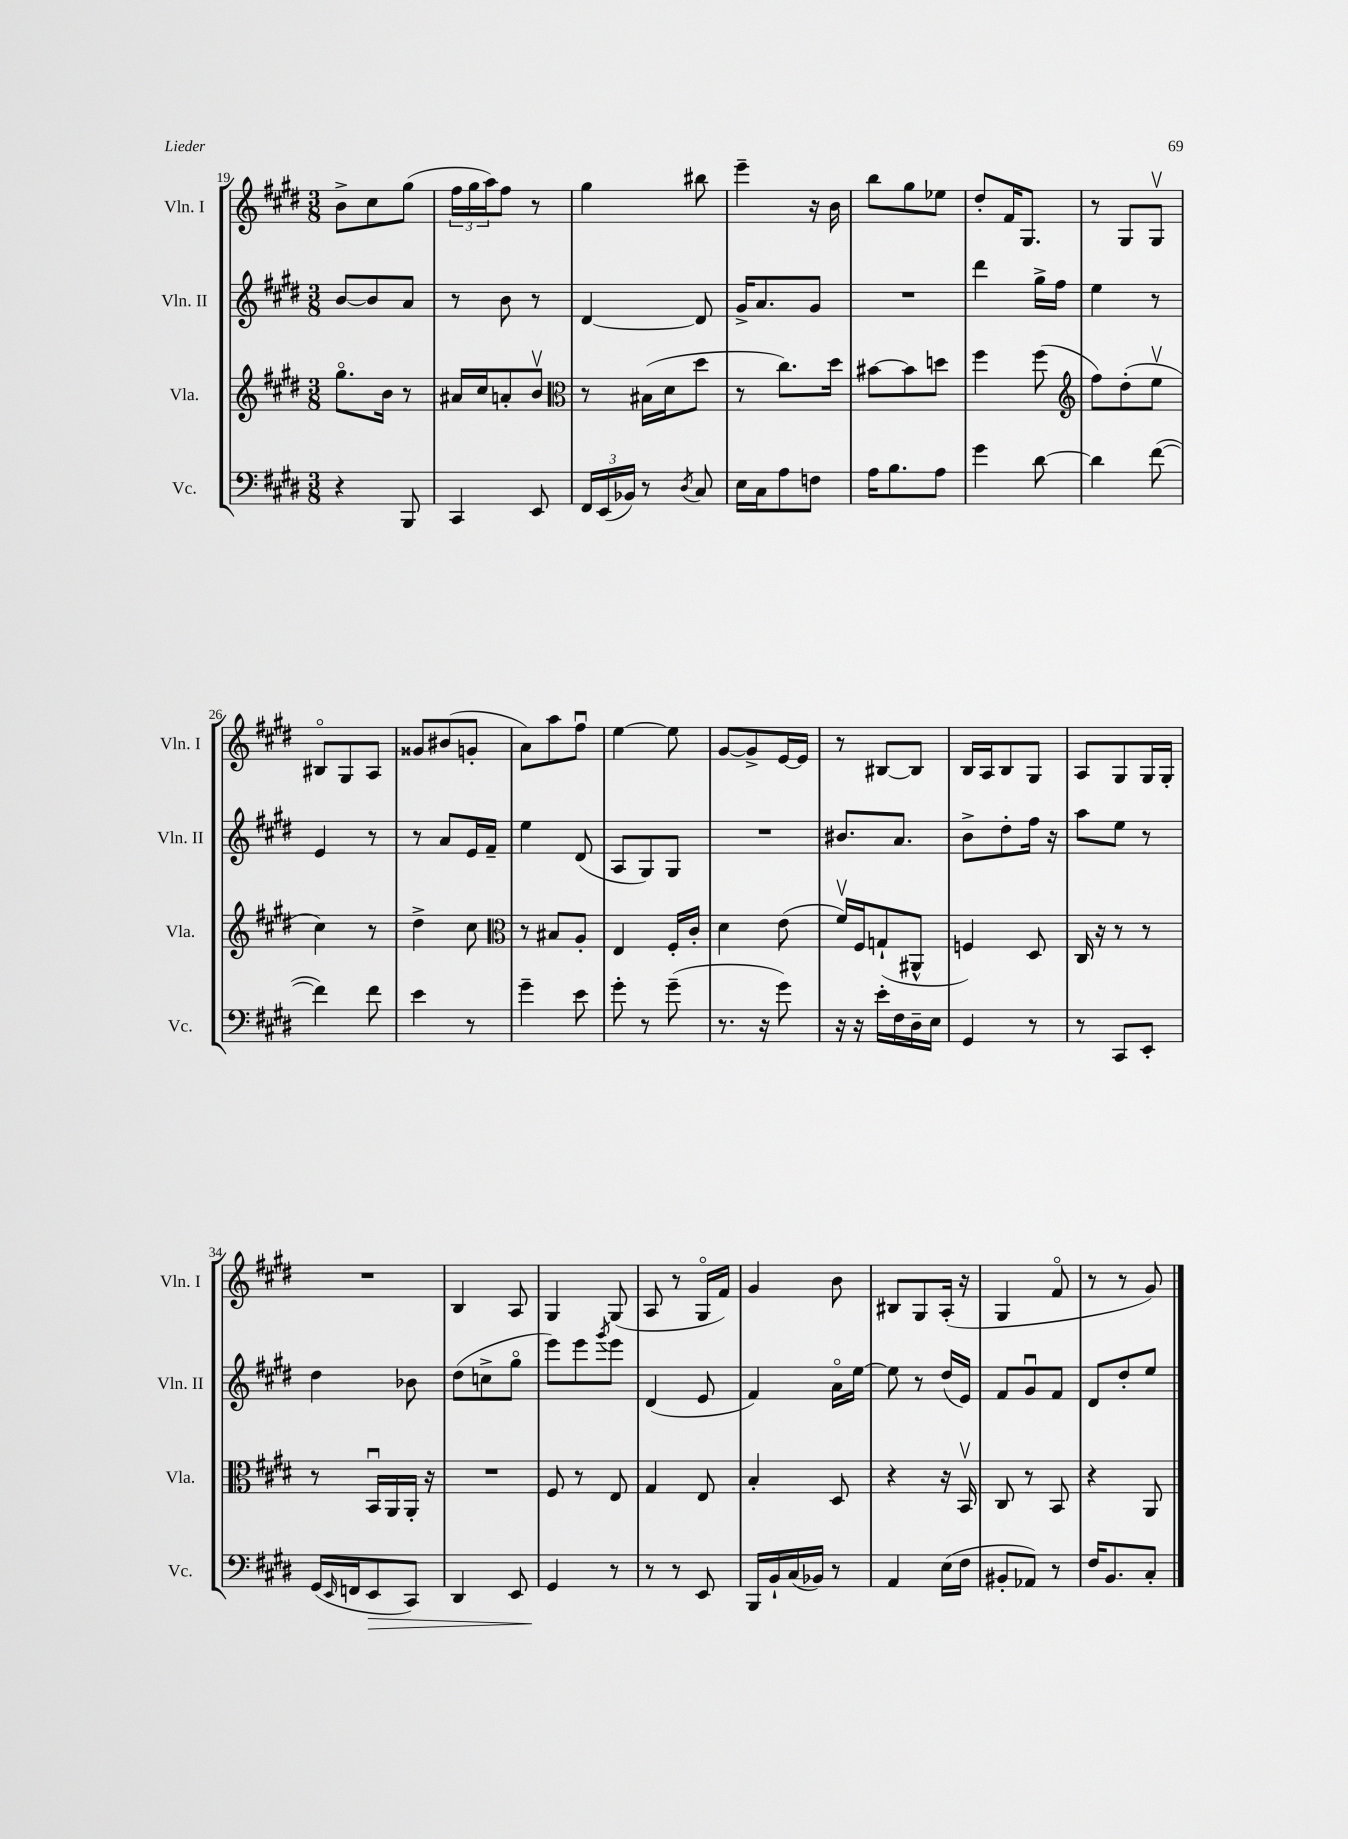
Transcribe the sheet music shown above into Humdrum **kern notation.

**kern	**dynam	**kern	**kern	**kern
*part4	*part4	*part3	*part2	*part1
*staff4	*staff4	*staff3	*staff2	*staff1
*I"Vc.	*	*I"Vla.	*I"Vln. II	*I"Vln. I
*I'Vc.	*	*I'Vla.	*I'Vln. II	*I'Vln. I
*clefF4	*	*clefG2	*clefG2	*clefG2
*k[f#c#g#d#]	*	*k[f#c#g#d#]	*k[f#c#g#d#]	*k[f#c#g#d#]
*M3/8	*	*M3/8	*M3/8	*M3/8
=19	=19	=19	=19	=19
4r	.	8.gg#\L	[8b/L	8b^\L
.	.	.	8b/]	8cc#\
.	.	16b\Jk	.	.
8BBB/	.	8r	8a/J	(8gg#\J
=20	=20	=20	=20	=20
4CC#/	.	16a#X/LL	8r	24ff#\LL
.	.	.	.	24gg#\
.	.	16cc#/J	.	.
.	.	.	.	24aa\J)
.	.	8an'/	8b\	8ff#\J
8EE/	.	8bv/J	8r	8r
=21	=21	=21	=21	=21
*	*	*clefC3	*	*
24FF#/LL	.	8r	[4d#/	4gg#\
(24EE/	.	.	.	.
24BB-X/JJ)	.	.	.	.
8r	.	(16B#X\LL	.	.
.	.	16d#\J	.	.
8qD#/	.	.	.	.
8C#/	.	8dd#\J	8d#/]	8bb#X\
=22	=22	=22	=22	=22
16E\LL	.	8r	16g#^/KL	4eee~\
16C#\J	.	.	8.a/	.
8A\	.	8.cc#\L)	.	.
8Fn\J	.	.	8g#/J	16r
.	.	16dd#\Jk	.	16b\
=23	=23	=23	=23	=23
16A\KL	.	[8b#X\L	4.r	8bb\L
8.B\	.	.	.	.
.	.	8b#\]	.	8gg#\
8A\J	.	8ddn\J	.	8ee-X\J
=24	=24	=24	=24	=24
4g#\	.	4ff#\	4ddd#\	8dd#'/L
.	.	.	.	16f#/K
.	.	.	.	8.G#/J
[8d#\	.	(8ff#\	16gg#^\LL	.
.	.	.	16ff#\JJ	.
=25	=25	=25	=25	=25
*	*	*clefG2	*	*
4d#\]	.	8ff#\L)	4ee\	8r
.	.	(8dd#'\	.	8G#/L
([8f#\	.	8eev\J	8r	8G#v/J
!!LO:LB:g=z
=26	=26	=26	=26	=26
4f#\])	.	4cc#\)	4e/	8B#X/L
.	.	.	.	8G#/
8f#\	.	8r	8r	8A/J
=27	=27	=27	=27	=27
4e\	.	4dd#^\	8r	8g##X/L
.	.	.	8a/L	(8b#X/
8r	.	8cc#\	16e/L	8gn'/J
.	.	.	16f#~/JJ	.
=28	=28	=28	=28	=28
*	*	*clefC3	*	*
4g#~\	.	8r	4ee\	8a\L)
.	.	8B#X/L	.	8aa\
8e\	.	8A'/J	(8d#/	8ff#u\J
=29	=29	=29	=29	=29
8g#'\	.	4E/	8A/L	[4ee\
8r	.	.	8G#/)	.
(8g#~\	.	16F#'/LL	8G#/J	8ee\]
.	.	16c#'/JJ	.	.
=30	=30	=30	=30	=30
8.r	.	4d#\	4.r	[8g#/L
.	.	.	.	8g#^/]
16r	.	.	.	.
8g#\)	.	(8e\	.	[16e/L
.	.	.	.	16e/JJ]
=31	=31	=31	=31	=31
16r	.	16f#v/LL)	8.b#X/L	8r
16r	.	16F#/J	.	.
16e'\LL	.	(8Gn`/	.	[8B#X/L
16F#\	.	.	8.a/J	.
16D#~\	.	8AA#X^^/J	.	8B#/J]
16E\JJ	.	.	.	.
=32	=32	=32	=32	=32
4GG#/	.	4Fn/)	8b^\L	16B/LL
.	.	.	.	16A/J
.	.	.	8dd#'\	8B/
8r	.	8D#/	16ff#\Jk	8G#/J
.	.	.	16r	.
=33	=33	=33	=33	=33
8r	.	16C#/	8aa\L	8A/L
.	.	16r	.	.
8CC#/L	.	8r	8ee\J	8G#/
8EE'/J	.	8r	8r	16G#/L
.	.	.	.	16G#'/JJ
!!LO:LB:g=z
=34	=34	=34	=34	=34
(16GG#/LL	.	8r	4dd#\	4.r
16qqEE/	.	.	.	.
16FFn/J	.	.	.	.
!	!LO:HP:b	!	!	!
8EE/	>	16BBu/LL	.	.
.	.	16AA/	.	.
8CC#/J)	.	16AA'/JJ	8b-X\	.
.	.	16r	.	.
=35	=35	=35	=35	=35
4DD#/	.	4.r	(8dd#\L	4B/
.	.	.	8ccn^\	.
8EE/	.	.	8gg#\J	8A/
=36	=36	=36	=36	=36
4GG#/	.	8F#/	8eee\L)	4G#/
.	.	8r	8eee\	.
.	.	.	8qggg#/	.
8r	]	8E/	8eee\J	(8G#/
=37	=37	=37	=37	=37
8r	.	4G#/	(4d#/	8A/
8r	.	.	.	8r
8EE/	.	8E/	8e/	16G#/LL
.	.	.	.	16f#/JJ)
=38	=38	=38	=38	=38
16BBB/LL	.	4B'/	4f#/)	4g#/
16BB`/	.	.	.	.
(16C#/	.	.	.	.
16BB-X/JJ)	.	.	.	.
8r	.	8D#/	16a\LL	8b\
.	.	.	[16ee\JJ	.
=39	=39	=39	=39	=39
4AA/	.	4r	8ee\]	8B#X/L
.	.	.	8r	8G#/
(16E\LL	.	16r	(16dd#/LL	(16A'/Jk
16F#\JJ	.	16BBv/	16e/JJ)	16r
=40	=40	=40	=40	=40
8BB#X'/L	.	8C#/	8f#/L	4G#/
8AA-X/J)	.	8r	8g#u/	.
8r	.	8BB/	8f#/J	8f#/
=41	=41	=41	=41	=41
16F#/KL	.	4r	8d#/L	8r
8.BB/	.	.	.	.
.	.	.	8dd#'/	8r
8C#'/J	.	8AA/	8ee/J	8g#/)
==	==	==	==	==
*-	*-	*-	*-	*-
